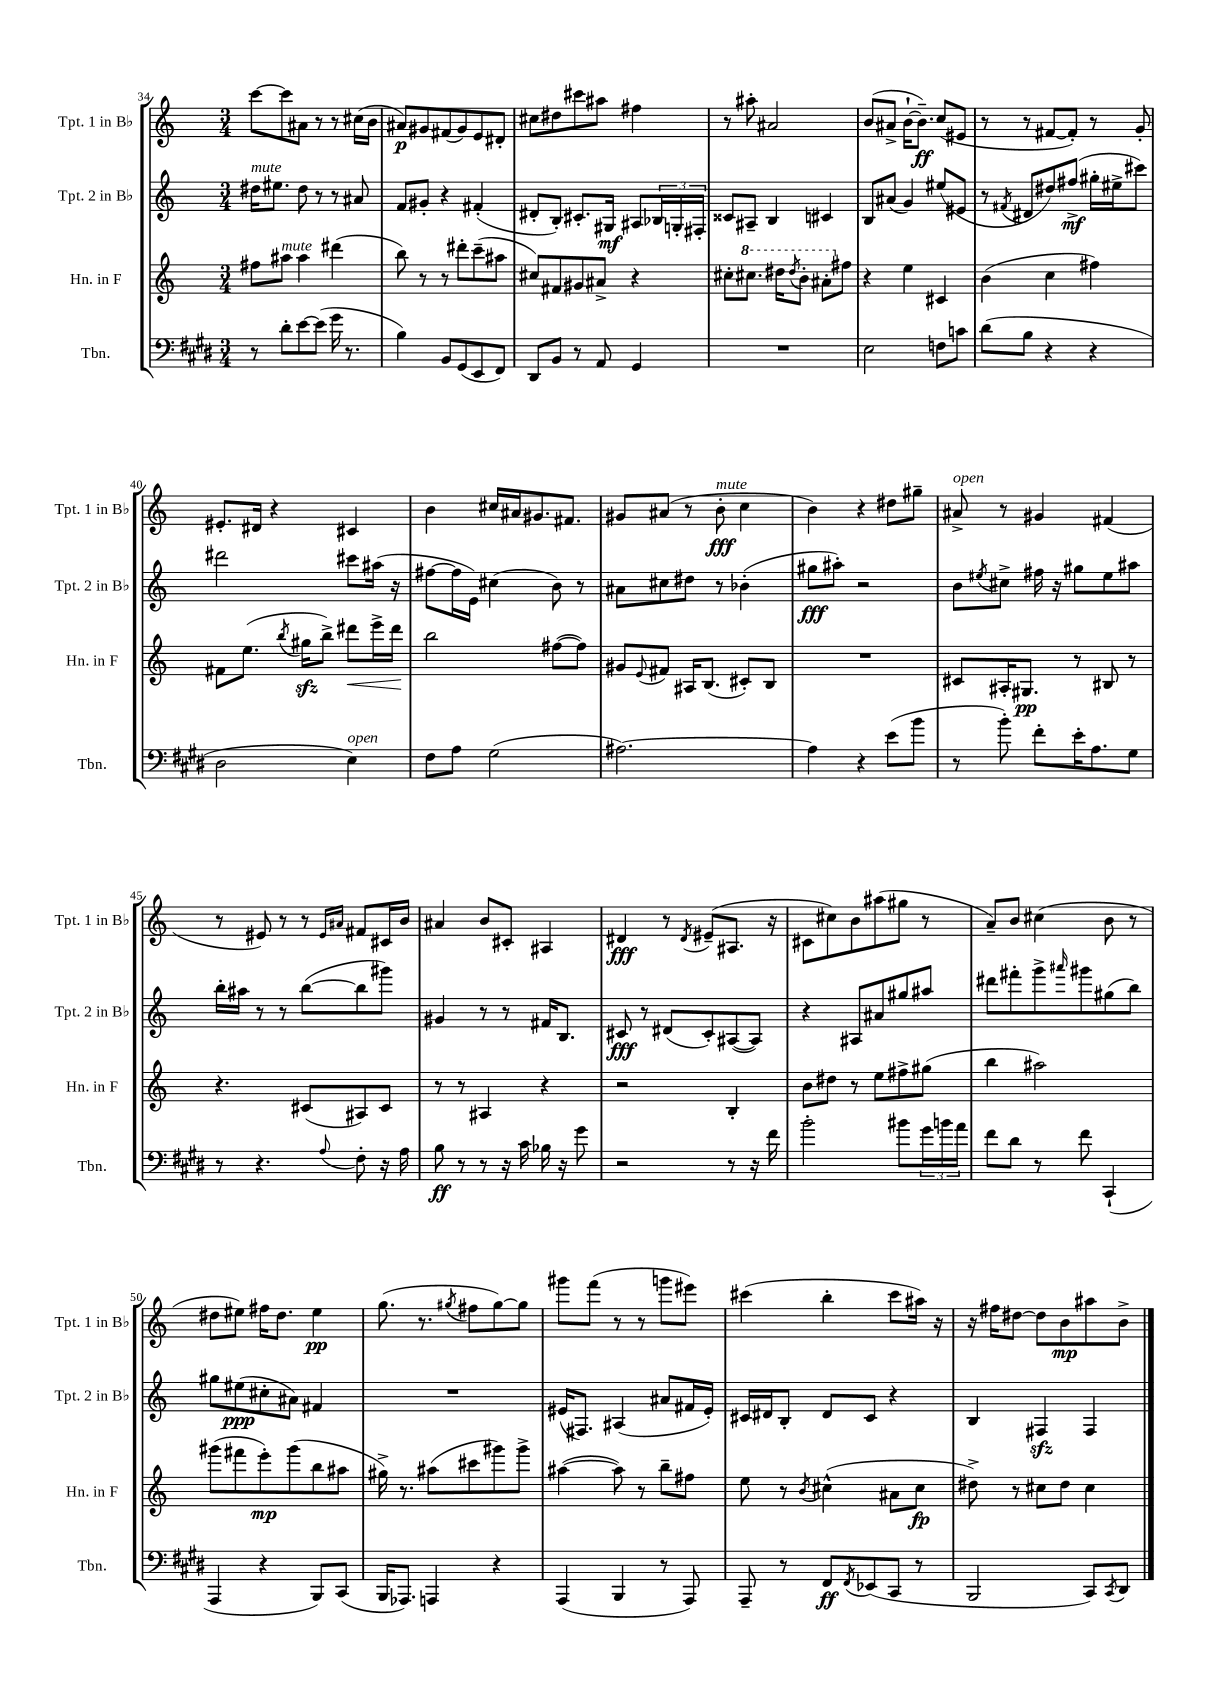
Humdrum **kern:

**kern	**kern	**kern	**kern
*staff4	*staff3	*staff2	*staff1
*clefF4	*clefG2	*clefG2	*clefG2
*k[f#c#g#d#]	*k[]	*k[]	*k[]
*M3/4	*M3/4	*M3/4	*M3/4
8r	8ff#\L	16dd#\LK	[8ccc\L
.	.	8.ee#\J	.
8d#'\L	8aa#\J	.	8ccc\]
[8e\	4aa#\	8dd#\	8a#\J
(8e\]J	.	8r	8r
16g#\	(4ddd#\	8r	8r
8.r	.	.	.
.	.	8a#/	(16cc#\LL
.	.	.	16b\JJ
=	=	=	=
4B\)	8bb\)	8f/L	8a#/L)
.	8r	8g#'/J	8g#/
8BB/L	8r	4r	(8f#/
(8GG#/	8ddd#'\L	.	8g#/)
8EE/	(8ccc~\	(4f#'/	8e/
8FF#/J)	8aa#\J	.	8d#'/J
=	=	=	=
8DD#/L	8cc#/L)	8d#'/L	8cc#\L
8BB/J	8f#/	8B'/J)	8dd#\
8r	8g#/	8.c#'/L	8ccc#\
8AA/	8a#^/J	.	8aa#\J
.	.	16G#/Jk	.
4GG#/	4r	8A#/L	4ff#\
.	.	24B-/L	.
.	.	24G'/	.
.	.	24F#'/JJ	.
=	=	=	=
2.r	8cc#'\L	8c##/L	8r
.	8.ccc#\J	8A#~/J	8aa#'\
.	.	4B/	2a#/
.	16ddd#\LK	.	.
.	8qddd#/	.	.
.	8bb'\J	.	.
.	8aa#'\L	4c#/	.
.	8ff#\J	.	.
=	=	=	=
2E\	4r	8B/L	(8b/L
.	.	(8a#/J	8a#^/J
.	4ee\	4g/)	[16b`\LK
.	.	.	8.b~\]J)
8F\L	4c#/	(8ee#/L	(8cc/L
8c\J	.	8e#/J	8e#/J
=	=	=	=
(8d#\L	(4b\	8r	8r
.	.	8qf#/	.
8B\J	.	8d#/L	8r
4r	4cc\	8dd#/)	[8f#/L
.	.	(8ff#^/J	8f#'/]J)
4r	4ff#\)	16gg#'\LL	8r
.	.	16ee#^\J	.
.	.	8ccc#\J)	8g'/
=	=	=	=
2D#\	8f#\L	2ddd#\	8.e#'/L
.	(8.ee\J	.	.
.	.	.	16d#/Jk
.	.	.	4r
.	8qbb/	.	.
.	16gg#\LK	.	.
.	8bb^\J)	.	.
4E\)	8ddd#\L	8ccc#\L	4c#/
.	16eee^\L	(16aa#\Jk	.
.	16ddd#\JJ	16r	.
=	=	=	=
8F#\L	2bb\	[8ff#\L	4b\
8A\J	.	16ff#\]L	.
.	.	16e\JJ)	.
(2G#\	.	(4cc#\	16cc#/LL
.	.	.	16a#/J
.	.	.	8.g#/
.	([8ff#\L	8b\)	.
.	.	.	8.f#/J
.	8ff#\]J)	8r	.
=	=	=	=
[2.A#\)	8g#/L	8a#\L	8g#/L
.	8qqe/	.	.
.	8f#/J	8cc#\	(8a#/J
.	16A#/LK	8dd#\J	8r
.	(8.B/J	.	.
.	.	8r	8b'\
.	8c#'/L)	(4b-'\	4cc\
.	8B/J	.	.
=	=	=	=
4A#\]	2.r	8gg#\L	4b\)
.	.	8aa#'\J)	.
4r	.	2r	4r
(8e\L	.	.	8dd#\L
8b\J	.	.	8gg#~\J
=	=	=	=
8r	8c#/L	8b\L	8a#^/
.	.	8qee#/	.
8b'\)	16A#'/K	8cc#^\J	8r
.	8.G#/J	.	.
8f#'\L	.	16ff#\	4g#/
.	.	16r	.
16e'\K	8r	8gg#\L	.
8.A\	.	.	.
.	8B#/	8ee#\	(4f#/
8G#\J	8r	8aa#\J	.
=	=	=	=
8r	4.r	16bb'\LL	8r
.	.	16aa#\JJ	.
4.r	.	8r	8e#/)
.	.	8r	8r
.	(8c#/L	([8bb\L	8r
.	.	.	16qqe#/LL
8qqA/	.	.	16qqa#/JJ
8F#'\	8A#/)	8bb\]	8f#/L
16r	8c#/J	8ggg#\J)	16c#/L
16A\	.	.	16b/JJ
=	=	=	=
8B\	8r	4g#/	4a#/
8r	8r	.	.
8r	4A#/	8r	8b/L
16r	.	8r	8c#'/J
16c#\	.	.	.
16B-\	4r	16f#/LK	4A#/
16r	.	8.B/J	.
8g#\	.	.	.
=	=	=	=
2r	2r	8c#/	4d#/
.	.	8r	.
.	.	(8d#/L	8r
.	.	.	8qd#/
.	.	8c#'/)	(8e#~/L
8r	4B'/	([8A#/	8.A#/J
16r	.	8A#/]J)	.
16f#\	.	.	16r
=	=	=	=
2b'\	8b\L	4r	8c#\L
.	8dd#\J	.	8cc#\)
.	8r	8A#/L	8b\
.	8ee\L	8a#/	(8aa#\
8b#\L	8ff#^\	8gg#/	8gg#\J
24g#\L	(8gg#\J	8aa#/J	8r
24b\	.	.	.
24a\JJ	.	.	.
=	=	=	=
8f#\L	4bb\	8ddd#\L	8a~/L)
8d#\J	.	8fff#'\	8b/J
8r	2aa#\)	8ggg^\	(4cc#\
.	.	16qqaaa#/	.
8f#\	.	8ggg#\	.
(4CC#`/	.	(8gg#\	8b\
.	.	8bb\J)	8r
=	=	=	=
4AAA/	(8ggg#\L	8gg#\L	8dd#\L
.	8fff#\	(8ee#\	8ee#\J)
4r	8eee'\)	8cc#'\	16ff#\LK
.	.	.	8.dd#\J
.	(8ggg#\	8a#\J)	.
8BBB/L)	8bb\	4f#/	4ee#\
(8CC#/J	8aa#\J	.	.
=	=	=	=
16BBB/LK	16gg#^\)	2.r	(8.gg\
8.AAA-/J)	8.r	.	.
.	.	.	8.r
4AAA/	(8aa#\L	.	.
.	.	.	8qgg#/
.	8ccc#\	.	8ff#\L
4r	8ggg#\)	.	[8gg#\)
.	8ggg#^\J	.	8gg#\]J
=	=	=	=
(4AAA/	([4aa#\	(16e#/LK	8ggg#\L
.	.	8.F#/J)	.
.	.	.	(8fff\J
4BBB/	8aa#\])	(4A#/	8r
.	8r	.	8r
8r	8bb~\L	8a#/L	8ggg\L
8AAA/)	8ff#\J	16f#/L	8eee#\J)
.	.	16e#'/JJ)	.
=	=	=	=
8AAA~/	8ee\	16c#/LL	(4ccc#\
.	.	16d#/J	.
8r	8r	8B'/J	.
.	8qb/	.	.
8FF#/L	(4cc#^^\	8d#/L	4bb'\
8qFF#/	.	.	.
(8EE-/	.	8c#/J	.
8CC#/J	8a#\L	4r	8ccc#\L
8r	8cc#\J	.	16aa#\Jk)
.	.	.	16r
=	=	=	=
2BBB/	8dd#^\)	4B/	16r
.	.	.	16ff#\LK
.	8r	.	[8dd#\J
.	8cc#\L	4F#/	8dd#\]L
.	8dd#\J	.	8b\
8CC#/L)	4cc#\	4F#/	8aa#\
8qCC#/	.	.	.
8DD#/J	.	.	8b^\J
==	==	==	==
*-	*-	*-	*-
